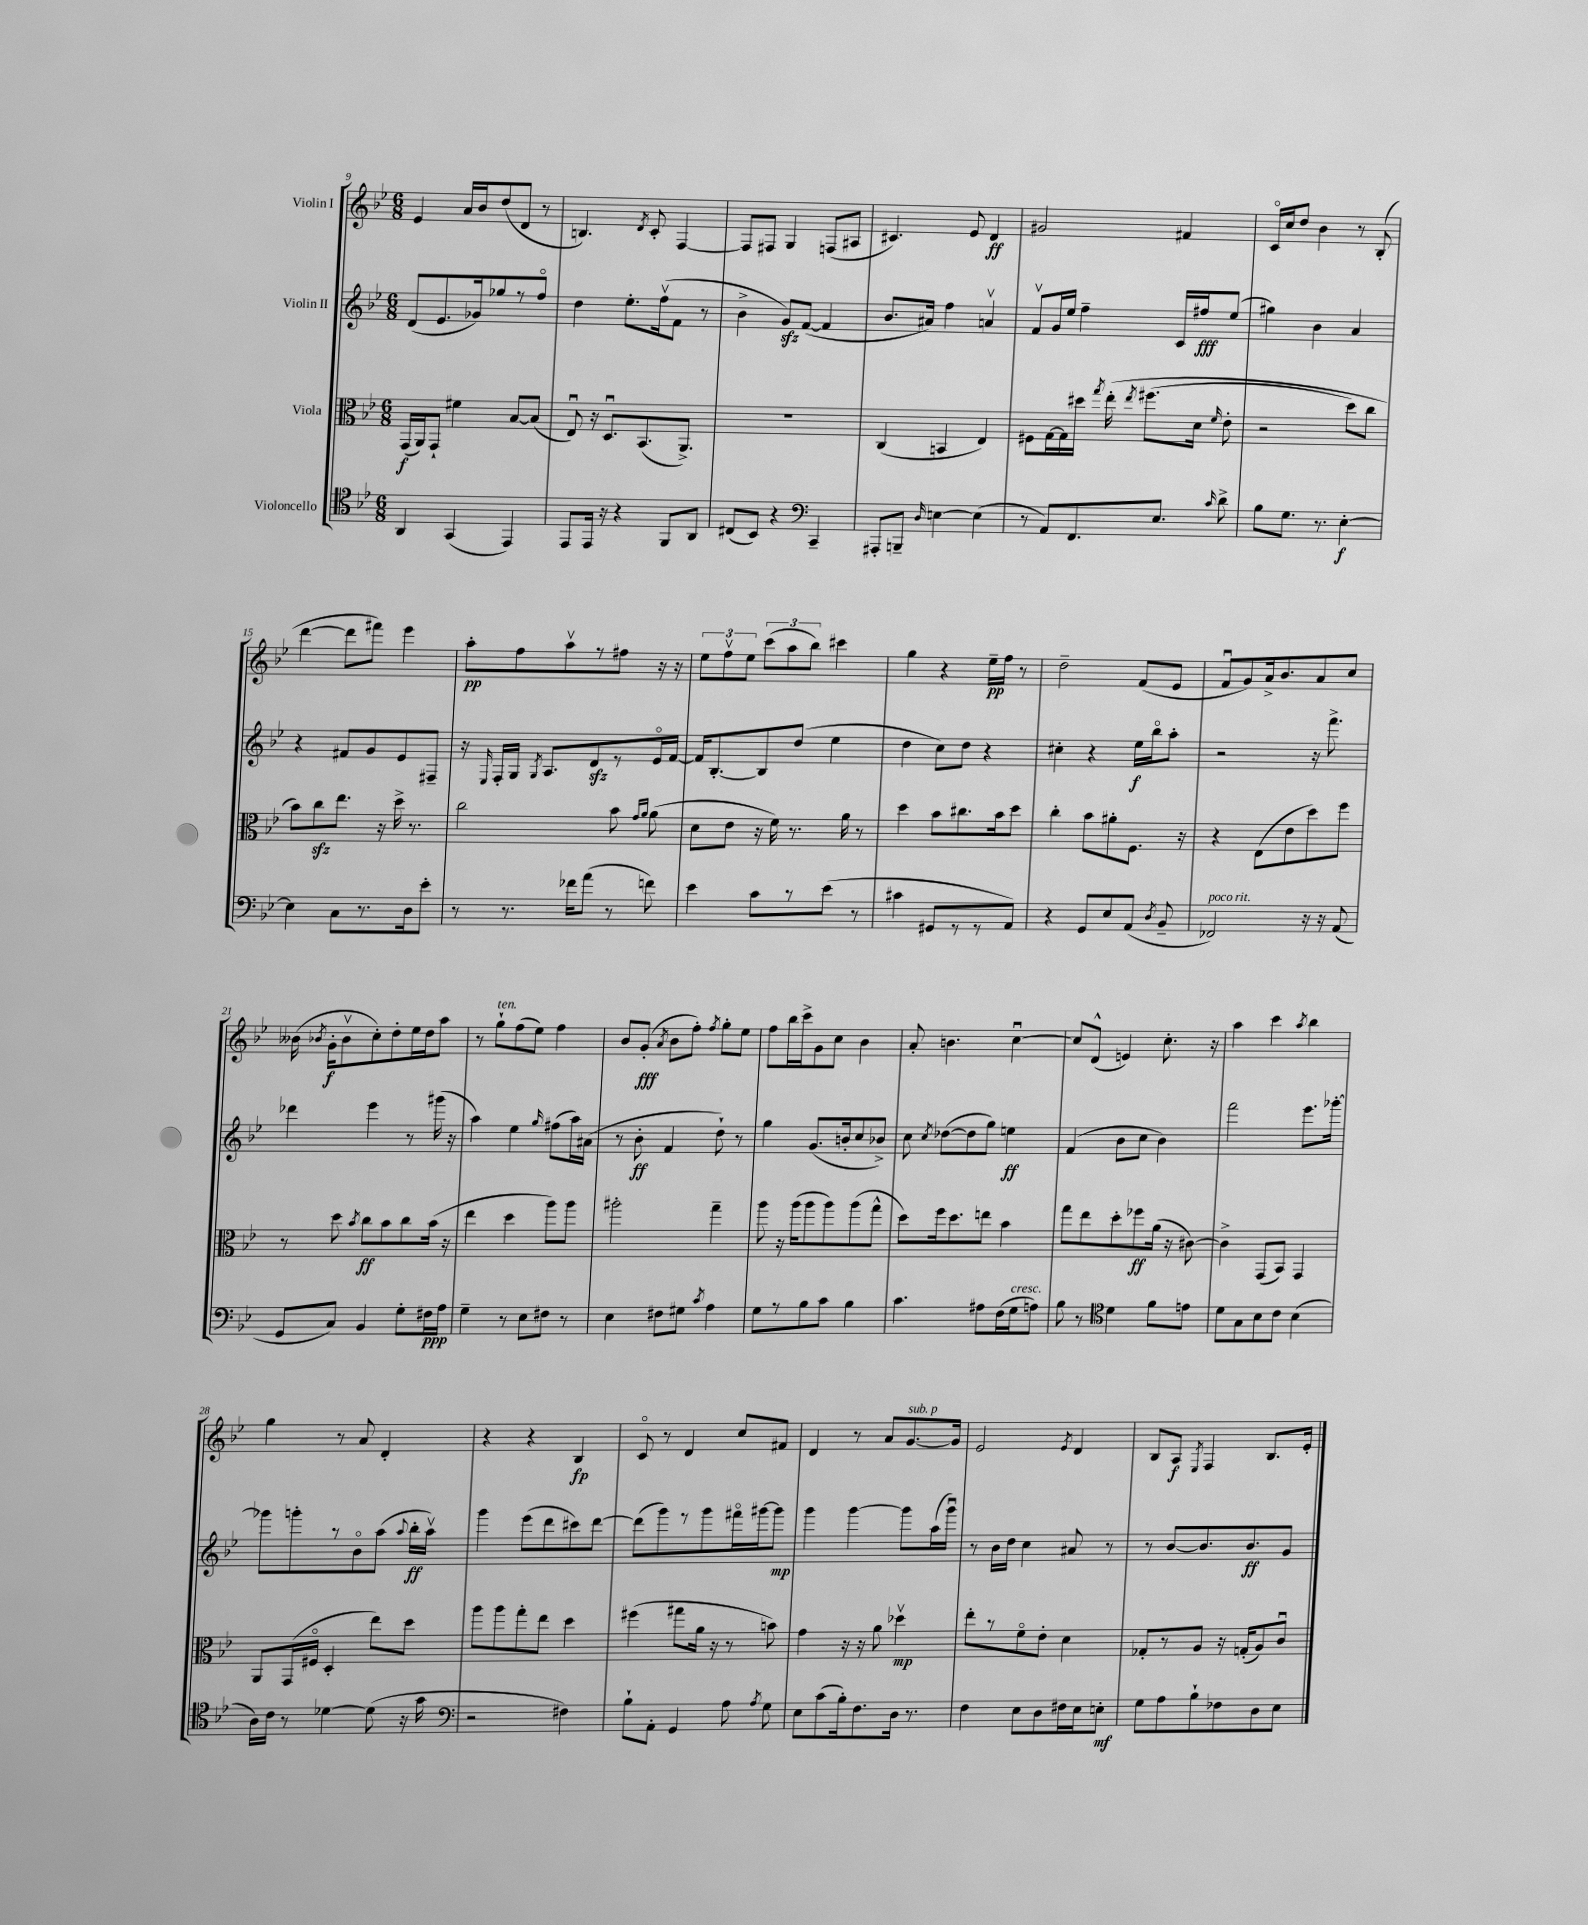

**kern	**kern	**kern	**kern
*staff4	*staff3	*staff2	*staff1
*clefC4	*clefC3	*clefG2	*clefG2
*k[b-e-]	*k[b-e-]	*k[b-e-]	*k[b-e-]
*M6/8	*M6/8	*M6/8	*M6/8
4AA	(16GG	(8d	4e-
.	16AA)	.	.
.	8GG`	8.e-	.
(4GG	4f#	.	16a
.	.	16g-)	16b-
.	.	8gg-	(8dd
4EE-)	[8B-	8r	8d
.	(8B-]	8ffo	8r
=	=	=	=
8EE-	8E-u)	4dd	4.B)
16EE-	16r	.	.
16r	8.Du	.	.
4r	.	8.ee-'	.
.	.	.	8qd
.	(8.BB-	.	8c'
.	.	(16ffv	.
8FF	.	8f	[4F
.	8.AA^)	.	.
8AA	.	8r	.
=	=	=	=
(8C#	2.r	4b-^	8F]
8BB-)	.	.	8F#
4r	.	8g)	4G
.	.	([8f	.
*clefF4	*	*	*
4CC~	.	4f]	(8F
.	.	.	8A#
=	=	=	=
8AAA#'	(4C	8.b-	4.c#)
8BBB~	.	.	.
.	.	16a#)	.
16qqD	.	.	.
[4E	4BB	4ff	.
.	.	.	8e-
(4E]	4E-)	4av	4d
=	=	=	=
8r	8F#	8fv	2g#
8AA)	[16G	16g	.
.	16G]	16ee-	.
8.FF	16dd#	4ff~	.
.	8qgg	.	.
.	&(16ee-'	.	.
.	8qee-	.	.
.	(8.ff#	.	.
8.E-	.	.	.
.	.	16c	4f#
.	16d	16ff#	.
16qqc	16qqf	.	.
8d^	8e-'	(8ee-	.
=	=	=	=
8B-	2r	4gg#)	16co
.	.	.	16cc
8.G	.	.	8dd
.	.	4b-	4b-
8.r	.	.	.
[4E-'	8dd)	4a	8r
.	8cc	.	(8B-'
=	=	=	=
4E-]	8b-&)	4r	[4ddd
.	8cc	.	.
8C	8.ee-	8f#	8ddd]
8.r	.	8g	8fff#)
.	16r	.	.
.	16dd^	8e-	4eee-
16D	8.r	.	.
8e-'	.	8F#~	.
=	=	=	=
8r	2cc	16r	8aa'
.	.	16qqE-	.
.	.	16F'	.
8.r	.	16G	8ff
.	.	8qG	.
.	.	8.A	.
.	.	.	8aav
16f-	.	.	.
(8a	.	8d	8r
8r	8b-	8r	8ff#
.	16qqg	.	.
.	16qqa	.	.
8f)	(8a	16e-o	16r
.	.	[16f	16r
=	=	=	=
4e-	8d	16f]	12ee-
.	.	[8.B-'	.
.	.	.	12ffv
.	8e-	.	.
.	.	.	12ee-
8c	16r	8B-]	(12ccc
.	16f)	.	.
.	.	.	12aa
8r	8.r	(8dd	.
.	.	.	12bb-)
(8e-	.	4ee-	4ccc#
.	16a	.	.
8r	8r	.	.
=	=	=	=
4c#	4dd	4dd	4gg
8GG#	8b-	8cc)	4r
8r	8.cc#	8dd	.
8r	.	4r	16ee-~
.	16b-	.	16ff
8AA)	8dd	.	8r
=	=	=	=
4r	4cc'	4cc#'	2dd~
8GG	8b-	4r	.
8E-	8a#'	.	.
(8AA	8.F	16ee-	(8f
.	.	16bb-o	.
8qD	.	.	.
8BB-~	.	8aa'	8e-
.	16r	.	.
=	=	=	=
2FF-)	4r	2r	8fu
.	.	.	8g)
.	(8E-	.	16a^
.	.	.	8.b-
.	8e-	.	.
16r	8dd)	16r	8a
16r	.	8.fff^	.
(8AA	8ff	.	8cc
=	=	=	=
8GG	8r	4ddd-	(16b--
.	.	.	8qb-
.	.	.	16g'
8C)	8dd	.	8b-v
.	8qb-	.	.
4BB-	8cc	4eee-	8cc')
.	8b-	.	8dd'
8G'	8cc	8r	16ee-
.	.	.	16dd
16F#	(16b-	(16ggg#	8aa
16A	16r	16r	.
=	=	=	=
4G~	4ee-	4aa)	8r
.	.	.	8gg`
8r	4dd	4ee-	(8ff
8E-	.	.	8ee-)
.	.	16qqgg	.
8F#	8aa)	(8ff#	4ff
8r	8aa	16aa)	.
.	.	(16a#	.
=	=	=	=
4E-	2aa#'	8r	8b-
.	.	8b-'	(8g'
.	.	.	8qa
8F#	.	4f	8b-
8G#	.	.	8ff')
8qc	.	.	8qff
4A	4gg~	8dd`)	8gg'
.	.	8r	8ee-
=	=	=	=
8G	8aa	4gg	8ff
8r	16r	.	16bb-
.	(16aa	.	16ccc^
8B-	8aa	(8.g	8g
8c	8aa)	.	8cc
.	.	16b'	.
4B-	(8aa	8cc	4b-
.	8gg^^	8b-^)	.
=	=	=	=
4.c	8dd)	8cc	8a'
.	.	8qcc	.
.	16ff	([8dd-	4.b
.	8.dd	.	.
.	.	8dd-]	.
8A#	8ee	8gg)	.
(16F	4b-	4ee	[4ccu
16G	.	.	.
8A)	.	.	.
=	=	=	=
8B-	8gg	(4f	8cc]
8r	8ee-	.	(8d^^
*clefC4	*	*	*
4d	8dd'	8b-	4e)
.	8ff-	8cc	.
8f	(16a	4b-)	8.cc'
.	16r	.	.
8e	[8c#)	.	.
.	.	.	16r
=	=	=	=
8d	4c#^]	2fff	4aa
8G	.	.	.
8B-	(8GG	.	4ccc
8c	8BB-)	.	.
.	.	.	8qaa
(4B-	4GG	8.eee-	4bb-
.	.	[16ggg-'	.
=	=	=	=
16A)	8AA	8ggg-]	4gg
16c	.	.	.
8r	(16GG	8ggg'	.
.	16F#o	.	.
[4d-	4D'	8r	8r
.	.	8b-o	8a
(8d-]	8ee-)	(8aa	4d'
.	.	8qqaa	.
16r	8dd	16bb-'	.
16g	.	16aav)	.
=	=	=	=
*clefF4	*	*	*
2r	8aa	4ggg	4r
.	8aa	.	.
.	8gg'	(8eee-	4r
.	8ee-	8ddd	.
4F#)	4dd	8ccc#)	4B-
.	.	[8ddd	.
=	=	=	=
8B-`	(4ff#	(8ddd]	8co
8AA'	.	8ggg)	8r
4GG	8gg#	8r	4d
.	16a	8ggg	.
.	16r	.	.
8A	8r	16fff#o	8cc
.	.	[16ggg#	.
8qA	.	.	.
8G	8b)	8ggg#]	8f#
=	=	=	=
8E-	4g	4ggg	4d
(8c	.	.	.
16B-')	16r	[4ggg	8r
8.F	16r	.	.
.	8a	.	8a
16D	4dd-v	8ggg]	[8.g
8.r	.	.	.
.	.	(16aa	.
.	.	16gggu)	16g]
=	=	=	=
4F	8ee-'	8r	2e-
.	8r	16b-	.
.	.	16dd	.
8E-	8fo	4cc	.
8D	8e-'	.	.
.	.	.	8qe-
16F#	4d	8a#	4d
16E-	.	.	.
8E'	.	8r	.
=	=	=	=
8G	8G-'	8r	8B-
8A	8r	[8b-	8A
.	.	.	8qE-
8B-`	8A	8.b-]	4F
8F-	16r	.	.
.	(16G'	8.b-	.
8D	8A)	.	8.B-
8E-	8cu	8g	.
.	.	.	16e-'
==	==	==	==
*-	*-	*-	*-
